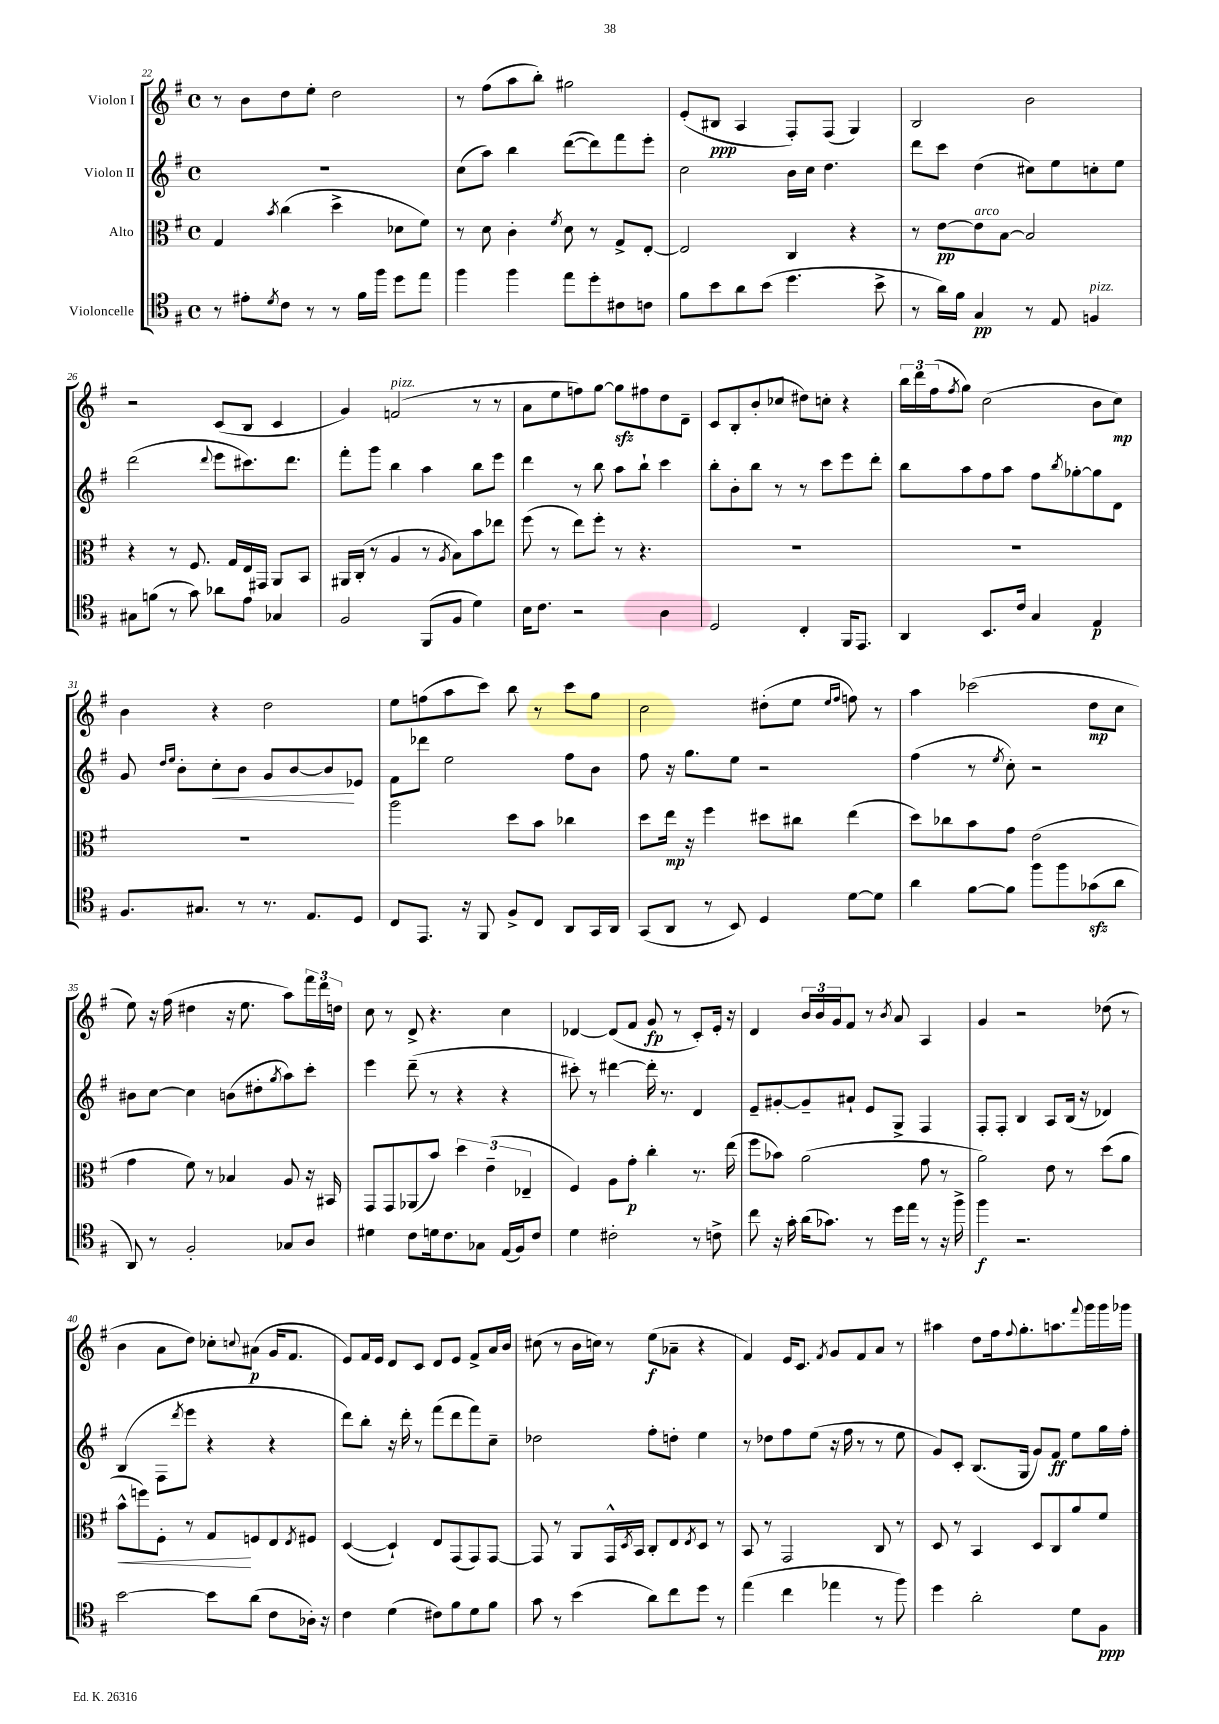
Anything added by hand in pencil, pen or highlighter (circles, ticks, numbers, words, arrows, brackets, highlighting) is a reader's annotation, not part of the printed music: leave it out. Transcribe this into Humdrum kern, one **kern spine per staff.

**kern	**dynam	**kern	**dynam	**kern	**dynam	**kern	**dynam
*part4	*part4	*part3	*part3	*part2	*part2	*part1	*part1
*staff4	*staff4	*staff3	*staff3	*staff2	*staff2	*staff1	*staff1
*I"Violoncelle	*	*I"Alto	*	*I"Violon II	*	*I"Violon I	*
*clefC4	*	*clefC3	*	*clefG2	*	*clefG2	*
*k[f#]	*	*k[f#]	*	*k[f#]	*	*k[f#]	*
*M4/4	*	*M4/4	*	*M4/4	*	*M4/4	*
*met(c)	*	*met(c)	*	*met(c)	*	*met(c)	*
=22	=22	=22	=22	=22	=22	=22	=22
8r	.	4G/	.	1r	.	8r	.
8e#X'\L	.	.	.	.	.	8b\L	.
8qd/	.	8qb/	.	.	.	.	.
8c\J	.	(4cc\	.	.	.	8dd\	.
8r	.	.	.	.	.	8ee'\J	.
8r	.	4dd^\	.	.	.	2dd\	.
16f#\LL	.	.	.	.	.	.	.
16ff#\JJ	.	.	.	.	.	.	.
8dd\L	.	8d-X\L	.	.	.	.	.
8ee\J	.	8f#\J)	.	.	.	.	.
=23	=23	=23	=23	=23	=23	=23	=23
4ff#\	.	8r	.	(8cc\L	.	8r	.
.	.	8d\	.	8aa\J)	.	(8ff#\L	.
4ff#\	.	4c'\	.	4bb\	.	8aa\	.
.	.	.	.	.	.	8bb'\J)	.
.	.	8qf#/	.	.	.	.	.
8ee\L	.	8d\	.	([8ddd\L	.	2gg#X\	.
8dd'\	.	8r	.	8ddd\])	.	.	.
8c#X\	.	8G^/L	.	8fff#\	.	.	.
8cn\J	.	[8E'/J	.	8eee'\J	.	.	.
=24	=24	=24	=24	=24	=24	=24	=24
8f#\L	.	2E/]	.	2cc\	.	(8e'/L	.
8b\	.	.	.	.	.	8B#X/J	ppp
8a\	.	.	.	.	.	4A/	.
(8b\J	.	.	.	.	.	.	.
4.dd\	.	4C/	.	16b\LL	.	8F#'/L)	.
.	.	.	.	16cc\JJ	.	.	.
.	.	.	.	4.dd\	.	(8F#/J	.
.	.	4r	.	.	.	4G/)	.
8b^\	.	.	.	.	.	.	.
=25	=25	=25	=25	=25	=25	=25	=25
8r	.	8r	.	8ddd\L	.	2B/	.
16a\LL)	.	[8e\L	pp	8ccc\J	.	.	.
16f#\JJ	.	.	.	.	.	.	.
!	!	!LO:TX:a:i:t=arco	!	!	!	!	!
4G/	pp	8e\]	.	(4dd\	.	.	.
.	.	[8B\J	.	.	.	.	.
8r	.	2B/]	.	8cc#X\L)	.	2b\	.
8E/	.	.	.	8ee\	.	.	.
!LO:TX:a:i:t=pizz.	!	!	!	!	!	!	!
4Fn/	.	.	.	8ccn'\	.	.	.
.	.	.	.	8ee\J	.	.	.
!!LO:LB:g=z
=26	=26	=26	=26	=26	=26	=26	=26
8G#X\L	.	4r	.	(2ddd\	.	2r	.
(8fn\J	.	.	.	.	.	.	.
8r	.	8r	.	.	.	.	.
8g\)	.	8.F#/	.	.	.	.	.
.	.	.	.	8qqddd/	.	.	.
8a-X\L	.	.	.	8eee\L	.	(8c/L	.
.	.	16G/LL	.	.	.	.	.
8e\J	.	16E/	.	8.ccc#X\)	.	8B/J	.
.	.	16GG#X/JJ	.	.	.	.	.
4G-X/	.	8AA/L	.	.	.	4c/	.
.	.	.	.	8.ddd\J	.	.	.
.	.	8BB/J	.	.	.	.	.
=27	=27	=27	=27	=27	=27	=27	=27
2F#/	.	16AA#X/LL	.	8fff#'\L	.	4g/)	.
.	.	(16C'/JJ	.	.	.	.	.
.	.	8r	.	8ggg\J	.	.	.
!	!	!	!	!	!	!LO:TX:a:i:t=pizz.	!
.	.	4A/	.	4bb\	.	(2fn/	.
(8FF#/L	.	8r	.	4aa\	.	.	.
.	.	8qA/	.	.	.	.	.
8F#/J	.	8B\L)	.	.	.	.	.
4d\)	.	8b\	.	8bb\L	.	8r	.
.	.	8ee-X\J	.	8eee\J	.	8r	.
=28	=28	=28	=28	=28	=28	=28	=28
16B\KL	.	(8ff#\	.	4ddd\	.	8a\L	.
8.c\J	.	.	.	.	.	.	.
.	.	8r	.	.	.	8ee\	.
2r	.	8ee\L)	.	8r	.	8ffn\)	.
.	.	8ff#'\J	.	8bb\	.	[8gg\J	.
.	.	8r	.	8aa\L	.	8ggzz\L]	.
.	.	4.r	.	8bb`\J	.	8ff#X\	.
4A\	.	.	.	4ccc\	.	8dd\	.
.	.	.	.	.	.	8d~\J	.
=29	=29	=29	=29	=29	=29	=29	=29
2D/	.	1r	.	8bb'\L	.	8c/L	.
.	.	.	.	8b'\	.	8B'/	.
.	.	.	.	8bb\J	.	(8b'/	.
.	.	.	.	8r	.	8cc-X/J	.
4C'/	.	.	.	8r	.	8dd#X\L)	.
.	.	.	.	8ccc\L	.	8ccn'\J	.
16FF#/KL	.	.	.	8eee\	.	4r	.
8.EE/J	.	.	.	.	.	.	.
.	.	.	.	8ddd'\J	.	.	.
=30	=30	=30	=30	=30	=30	=30	=30
4AA/	.	1r	.	8bb\L	.	24bb\LL	.
.	.	.	.	.	.	24ddd\	.
.	.	.	.	.	.	(24ff#\J	.
.	.	.	.	.	.	8qff#/	.
.	.	.	.	8aa\	.	8gg\J)	.
8.BB/L	.	.	.	8ff#\	.	(2cc\	.
.	.	.	.	8aa\J	.	.	.
16c/Jk	.	.	.	.	.	.	.
4G/	.	.	.	8ff#\L	.	.	.
.	.	.	.	8qbb/	.	.	.
.	.	.	.	[8gg-X'\	.	.	.
4E/	p	.	.	8gg-\]	.	8b\L	.
.	.	.	.	8d\J	.	8cc\J)	mp
!!LO:LB:g=z
=31	=31	=31	=31	=31	=31	=31	=31
8.F#/L	.	1r	.	8g/	.	4b\	.
.	.	.	.	16qqdd/LL	.	.	.
.	.	.	.	16qqee/JJ	.	.	.
.	.	.	.	8b'\L	.	.	.
8.G#X/J	.	.	.	.	.	.	.
!	!	!	!	!	!LO:HP:b	!	!
.	.	.	.	8cc'\	<	4r	.
8r	.	.	.	8b\J	.	.	.
8.r	.	.	.	8g/L	.	2dd\	.
.	.	.	.	[8b/	.	.	.
8.E/L	.	.	.	.	.	.	.
.	.	.	.	8b/]	.	.	.
8D/J	.	.	.	8e-X/J	[	.	.
=32	=32	=32	=32	=32	=32	=32	=32
8C/L	.	2aa\	.	8f#\L	.	8ee\L	.
8.EE/J	.	.	.	8ddd-X\J	.	(8ffn\	.
.	.	.	.	2ee\	.	8aa\	.
16r	.	.	.	.	.	.	.
8FF#/	.	.	.	.	.	8ccc\J)	.
8F#^/L	.	8dd\L	.	.	.	8bb\	.
8C/J	.	8b\J	.	.	.	8r	.
8AA/L	.	4cc-X\	.	8ff#\L	.	8ccc\L	.
16GG/L	.	.	.	8b\J	.	8gg\J	.
16AA/JJ	.	.	.	.	.	.	.
=33	=33	=33	=33	=33	=33	=33	=33
(8GG/L	.	8dd\L	.	8ff#\	.	2cc\	.
8AA/J	.	16ee\Jk	mp	16r	.	.	.
.	.	16r	.	8.gg\L	.	.	.
8r	.	4ff#\	.	.	.	.	.
8BB/)	.	.	.	8ee\J	.	.	.
4D/	.	8dd#X\L	.	2r	.	(8dd#X'\L	.
.	.	8cc#X\J	.	.	.	8ee\J	.
.	.	.	.	.	.	16qqee/LL	.
.	.	.	.	.	.	16qqff#/JJ	.
[8d\L	.	(4ee\	.	.	.	8ffn\)	.
8d\J]	.	.	.	.	.	8r	.
=34	=34	=34	=34	=34	=34	=34	=34
4a\	.	8dd\L)	.	(4ff#\	.	4aa\	.
.	.	8cc-X\	.	.	.	.	.
[8f#\L	.	8b\	.	8r	.	(2ccc-X\	.
.	.	.	.	8qee/	.	.	.
8f#\J]	.	8g\J	.	8cc'\)	.	.	.
8ff#\L	.	(2e\	.	2r	.	.	.
8ff#\	.	.	.	.	.	.	.
(8g-Xzz\	.	.	.	.	.	8dd\L	mp
8a\J	.	.	.	.	.	8cc\J	.
!!LO:LB:g=z
=35	=35	=35	=35	=35	=35	=35	=35
8AA/)	.	4g\	.	8b#X\L	.	8ee\)	.
8r	.	.	.	[8cc\J	.	16r	.
.	.	.	.	.	.	(16ff#\	.
2F#'/	.	8f#\)	.	4cc\]	.	4dd#X\	.
.	.	8r	.	.	.	.	.
.	.	4B-X/	.	(8bn\L	.	16r	.
.	.	.	.	.	.	8.ee\	.
.	.	.	.	8dd#X'\	.	.	.
.	.	.	.	8qgg/	.	.	.
8G-X/L	.	8A/	.	8aa\)	.	8aa\L)	.
8A/J	.	16r	.	8ccc'\J	.	24fff#\L	.
.	.	.	.	.	.	24ddd\	.
.	.	16BB#X/	.	.	.	.	.
.	.	.	.	.	.	24ddn\JJ	.
=36	=36	=36	=36	=36	=36	=36	=36
4d#X\	.	8GG/L	.	4eee\	.	8cc\	.
.	.	8GG/	.	.	.	8r	.
8c\L	.	(8AA-X/	.	(8ddd~\	.	8d^/	.
16dn\k	.	8b/J)	.	8r	.	4.r	.
8.c\	.	.	.	.	.	.	.
.	.	6dd\	.	4r	.	.	.
8G-X\J	.	.	.	.	.	.	.
.	.	(6e~\	.	.	.	.	.
(16E/LL	.	.	.	4r	.	4cc\	.
16F#/J)	.	.	.	.	.	.	.
.	.	6E-X~/	.	.	.	.	.
8c/J	.	.	.	.	.	.	.
=37	=37	=37	=37	=37	=37	=37	=37
4d\	.	4F#/)	.	8ccc#X'\)	.	[4d-X/	.
.	.	.	.	8r	.	.	.
2c#X'\	.	8A\L	.	[4ddd#X\	.	(8d-/L]	.
.	.	8g'\J	p	.	.	8f#/J	.
.	.	4cc'\	.	16ddd#'\]	.	8g/	fp
.	.	.	.	8.r	.	.	.
.	.	.	.	.	.	8r	.
8r	.	8.r	.	4d/	.	8c'/L)	.
8cn^\	.	.	.	.	.	16e'/Jk	.
.	.	(16ee\	.	.	.	16r	.
=38	=38	=38	=38	=38	=38	=38	=38
8cc\	.	8ff#\L	.	8e~/L	.	4d/	.
16r	.	8b-X\J)	.	[8g#X'/	.	.	.
16g'\	.	.	.	.	.	.	.
(16a\KL	.	(2a\	.	8g#~/]	.	24b/LL	.
.	.	.	.	.	.	24b/	.
8.g-X\J)	.	.	.	.	.	.	.
.	.	.	.	.	.	24g/J	.
.	.	.	.	8a#X`/J	.	8f#/J	.
8r	.	.	.	8e/L	.	8r	.
.	.	.	.	.	.	8qb/	.
16dd\LL	.	.	.	8G^/J	.	8a/	.
16ee\JJ	.	.	.	.	.	.	.
8r	.	8g\	.	4F#/	.	4A/	.
16r	.	8r	.	.	.	.	.
16ff#^\	.	.	.	.	.	.	.
=39	=39	=39	=39	=39	=39	=39	=39
4ff#\	f	2a\)	.	8F#'/L	.	4g/	.
.	.	.	.	8F#'/J	.	.	.
2.r	.	.	.	4B/	.	2r	.
.	.	8e\	.	8A/L	.	.	.
.	.	8r	.	(16B/Jk	.	.	.
.	.	.	.	16r	.	.	.
.	.	(8dd\L	.	4d-X/)	.	(8dd-X\	.
.	.	8a\J	.	.	.	8r	.
!!LO:LB:g=z
=40	=40	=40	=40	=40	=40	=40	=40
!	!	!	!LO:HP:b	!	!	!	!
[2b\	.	8b^^\L	<	(4B/	.	4b\	.
.	.	8ffn\)	.	.	.	.	.
.	.	8F#'\J	.	8F#\L	.	8a\L	.
.	.	.	.	8qddd/	.	.	.
.	.	8r	.	8eee\J	.	8dd\J)	.
8b\L]	.	8G/L	.	4r	.	8cc-X'\L	.
.	.	.	.	.	.	8qqccn/	.
(8a\J	.	8Fn/	[	.	.	(8a#X\J	p
8c\L	.	8E/	.	4r	.	16g/KL	.
.	.	.	.	.	.	8.f#/J	.
.	.	8qE/	.	.	.	.	.
16A-X'\Jk)	.	8F#X/J	.	.	.	.	.
16r	.	.	.	.	.	.	.
=41	=41	=41	=41	=41	=41	=41	=41
4c\	.	([4D/	.	8ddd\L)	.	8e/L)	.
.	.	.	.	8bb'\J	.	16f#/L	.
.	.	.	.	.	.	16e/JJ	.
(4d\	.	4D`/])	.	16r	.	8d/L	.
.	.	.	.	16ddd'\	.	.	.
.	.	.	.	8r	.	8c/J	.
8c#X\L)	.	8E/L	.	(8fff#\L	.	8d/L	.
8f#\	.	(8GG/	.	8ddd\	.	8e/J	.
8d\	.	8GG/)	.	8fff#\)	.	8f#^/L	.
8f#\J	.	[8GG/J	.	8cc~\J	.	16a/L	.
.	.	.	.	.	.	16b/JJ	.
=42	=42	=42	=42	=42	=42	=42	=42
8g\	.	8GG/]	.	2dd-X\	.	(8cc#X\	.
8r	.	8r	.	.	.	8r	.
(4b\	.	8AA/L	.	.	.	16b\LL	.
.	.	.	.	.	.	16ccn\JJ)	.
.	.	16GG^^/L	.	.	.	8r	.
.	.	8qD/	.	.	.	.	.
.	.	16BB/JJ	.	.	.	.	.
8a\L)	.	8C'/L	.	8ff#'\L	.	(8ee\L	f
8cc\	.	8E/	.	8ddn'\J	.	8a-X~\J	.
.	.	8qE/	.	.	.	.	.
8dd\J	.	8D/J	.	4ee\	.	4r	.
8r	.	8r	.	.	.	.	.
=43	=43	=43	=43	=43	=43	=43	=43
(4ee\	.	8BB/	.	8r	.	4f#/)	.
.	.	8r	.	8dd-X\L	.	.	.
4cc\	.	2GG/	.	8ff#\	.	16e/KL	.
.	.	.	.	.	.	8.c/J	.
.	.	.	.	(8ee\J	.	.	.
.	.	.	.	.	.	8qf#/	.
4ee-X\	.	.	.	16r	.	8g/L	.
.	.	.	.	16ff#\	.	.	.
.	.	.	.	8r	.	8f#/	.
8r	.	8C/	.	8r	.	8a/J	.
8ff#\)	.	8r	.	8ee\	.	8r	.
=44	=44	=44	=44	=44	=44	=44	=44
4dd\	.	8D/	.	8g/L)	.	4aa#X\	.
.	.	8r	.	8c'/J	.	.	.
2a'\	.	4BB/	.	(8.B/L	.	8dd\L	.
.	.	.	.	.	.	16ff#\k	.
.	.	.	.	.	.	8qqff#/	.
.	.	.	.	16G/Jk	.	8.gg'\	.
.	.	8D/L	.	8g/L)	.	.	.
.	.	8C/	.	8f#/J	ff	8.aan\	.
8d\L	.	8a/	.	8ee\L	.	.	.
.	.	.	.	.	.	8qqfff#/	.
.	.	.	.	.	.	16ggg\L	.
8F#\J	ppp	8f#/J	.	16gg\L	.	16ggg\	.
.	.	.	.	16ff#'\JJ	.	16ggg-X\JJ	.
==	==	==	==	==	==	==	==
*-	*-	*-	*-	*-	*-	*-	*-
